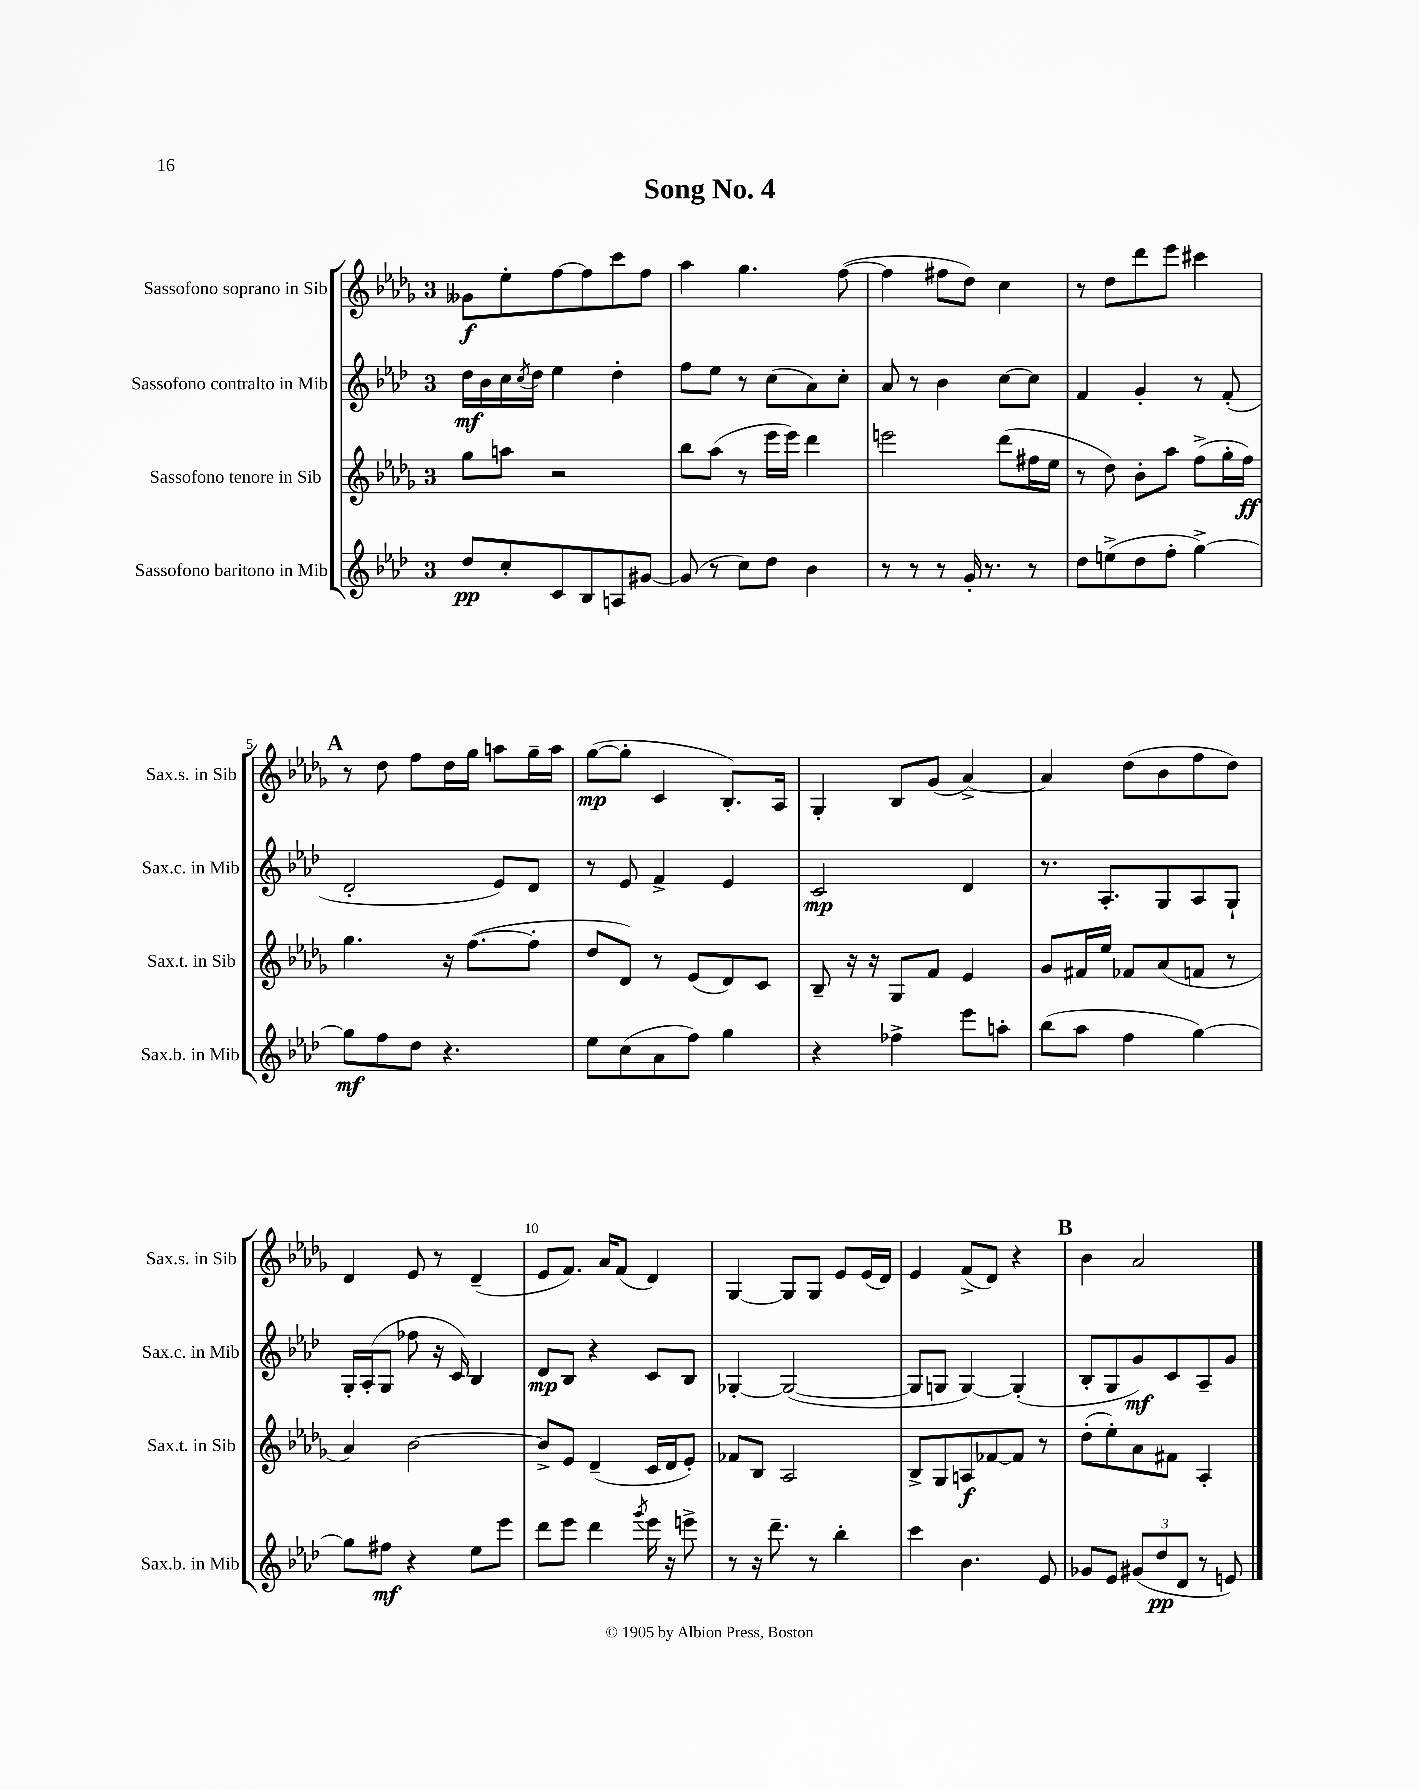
\header { title = "Song No. 4" }
<<
\new StaffGroup <<
\new Staff = "s0" \with { instrumentName = "Sassofono soprano in Sib" shortInstrumentName = "Sax.s. in Sib" } {
    \clef treble \key des \major \once \override Staff.TimeSignature.style = #'single-digit \time 3/4
    geses'8\f ees''8-. f''8~ f''8 c'''8 f''8 |
    aes''4 ges''4. f''8~( |
    f''4 fis''8 des''8) c''4 |
    r8 des''8 des'''8 ees'''8 cis'''4 |
    \mark \markup { \bold "A" } r8 des''8 f''8 des''16 ges''16 a''8 ges''16-- a''16 |
    ges''8~\mp( ges''8-. c'4 bes8.-.) aes16 |
    ges4-. bes8 ges'8( aes'4~->) |
    aes'4 des''8( bes'8 f''8 des''8) |
    des'4 ees'8 r8 des'4--( |
    ees'8 f'8.) aes'16 f'8( des'4) |
    ges4~ ges8 ges8 ees'8 ees'16( des'16) |
    ees'4 f'8->( des'8) r4 |
    \mark \markup { \bold "B" } bes'4 aes'2 \bar "|." |
}
\new Staff = "s1" \with { instrumentName = "Sassofono contralto in Mib" shortInstrumentName = "Sax.c. in Mib" } {
    \clef treble \key aes \major \once \override Staff.TimeSignature.style = #'single-digit \time 3/4
    des''16\mf bes'16 c''16 \acciaccatura { c''8 } des''16 ees''4 des''4-. |
    f''8 ees''8 r8 c''8( aes'8) c''8-. |
    aes'8 r8 bes'4 c''8~ c''8 |
    f'4 g'4-. r8 f'8-.( |
    \mark \markup { \bold "A" } des'2-. ees'8) des'8 |
    r8 ees'8 f'4-> ees'4 |
    c'2\mp des'4 |
    r8. aes8.-. g8 aes8 g8-! |
    g16-. aes16-.( g8 fes''8 r16 c'16) bes4 |
    des'8\mp bes8 r4 c'8 bes8 |
    ges4~-. ges2~( |
    ges8 g8 g4~) g4-.( |
    \mark \markup { \bold "B" } bes8-. g8 g'8\mf) c'8 aes8-- g'8 \bar "|." |
}
\new Staff = "s2" \with { instrumentName = "Sassofono tenore in Sib" shortInstrumentName = "Sax.t. in Sib" } {
    \clef treble \key des \major \once \override Staff.TimeSignature.style = #'single-digit \time 3/4
    ges''8 a''8 r2 |
    bes''8 aes''8( r8 ees'''16 ees'''16) des'''4 |
    e'''2 des'''8( fis''16 ees''16 |
    r8 des''8) bes'8-. aes''8 f''8->( ges''16-. f''16\ff) |
    \mark \markup { \bold "A" } ges''4. r16 f''8.~( f''8-. |
    des''8 des'8) r8 ees'8( des'8) c'8 |
    bes8-- r16 r16 ges8 f'8 ees'4 |
    ges'8 fis'16 ees''16 fes'8 aes'8( f'8 r8 |
    aes'4) bes'2~ |
    bes'8-> ees'8 des'4--( c'16 des'16 ees'8-.) |
    fes'8 bes8 aes2 |
    bes8-> ges8 a8\f fes'8~ fes'8 r8 |
    \mark \markup { \bold "B" } des''8-.( ees''8-.) aes'8 fis'8 aes4-. \bar "|." |
}
\new Staff = "s3" \with { instrumentName = "Sassofono baritono in Mib" shortInstrumentName = "Sax.b. in Mib" } {
    \clef treble \key aes \major \once \override Staff.TimeSignature.style = #'single-digit \time 3/4
    des''8\pp c''8-. c'8 bes8 a8 gis'8~ |
    gis'8( r8 c''8) des''8 bes'4 |
    r8 r8 r8 g'16-. r8. r8 |
    des''8 e''8->( des''8 f''8-. g''4~->) |
    \mark \markup { \bold "A" } g''8\mf f''8 des''8 r4. |
    ees''8 c''8( aes'8 f''8) g''4 |
    r4 fes''4-> ees'''8 a''8-. |
    bes''8( aes''8 f''4 g''4~) |
    g''8 fis''8\mf r4 ees''8 ees'''8 |
    des'''8 ees'''8 des'''4 \acciaccatura { g'''8 } ees'''16 r16 e'''8-> |
    r8 r16 des'''8.-- r8 bes''4-. |
    c'''4 bes'4. ees'8 |
    \mark \markup { \bold "B" } ges'8 ees'8 \tuplet 3/2 { gis'8( des''8\pp des'8 } r8 e'8) \bar "|." |
}
>>
>>
\layout { \context { \Score \override BarNumber.break-visibility = ##(#f #t #t) barNumberVisibility = #(every-nth-bar-number-visible 5) } }
